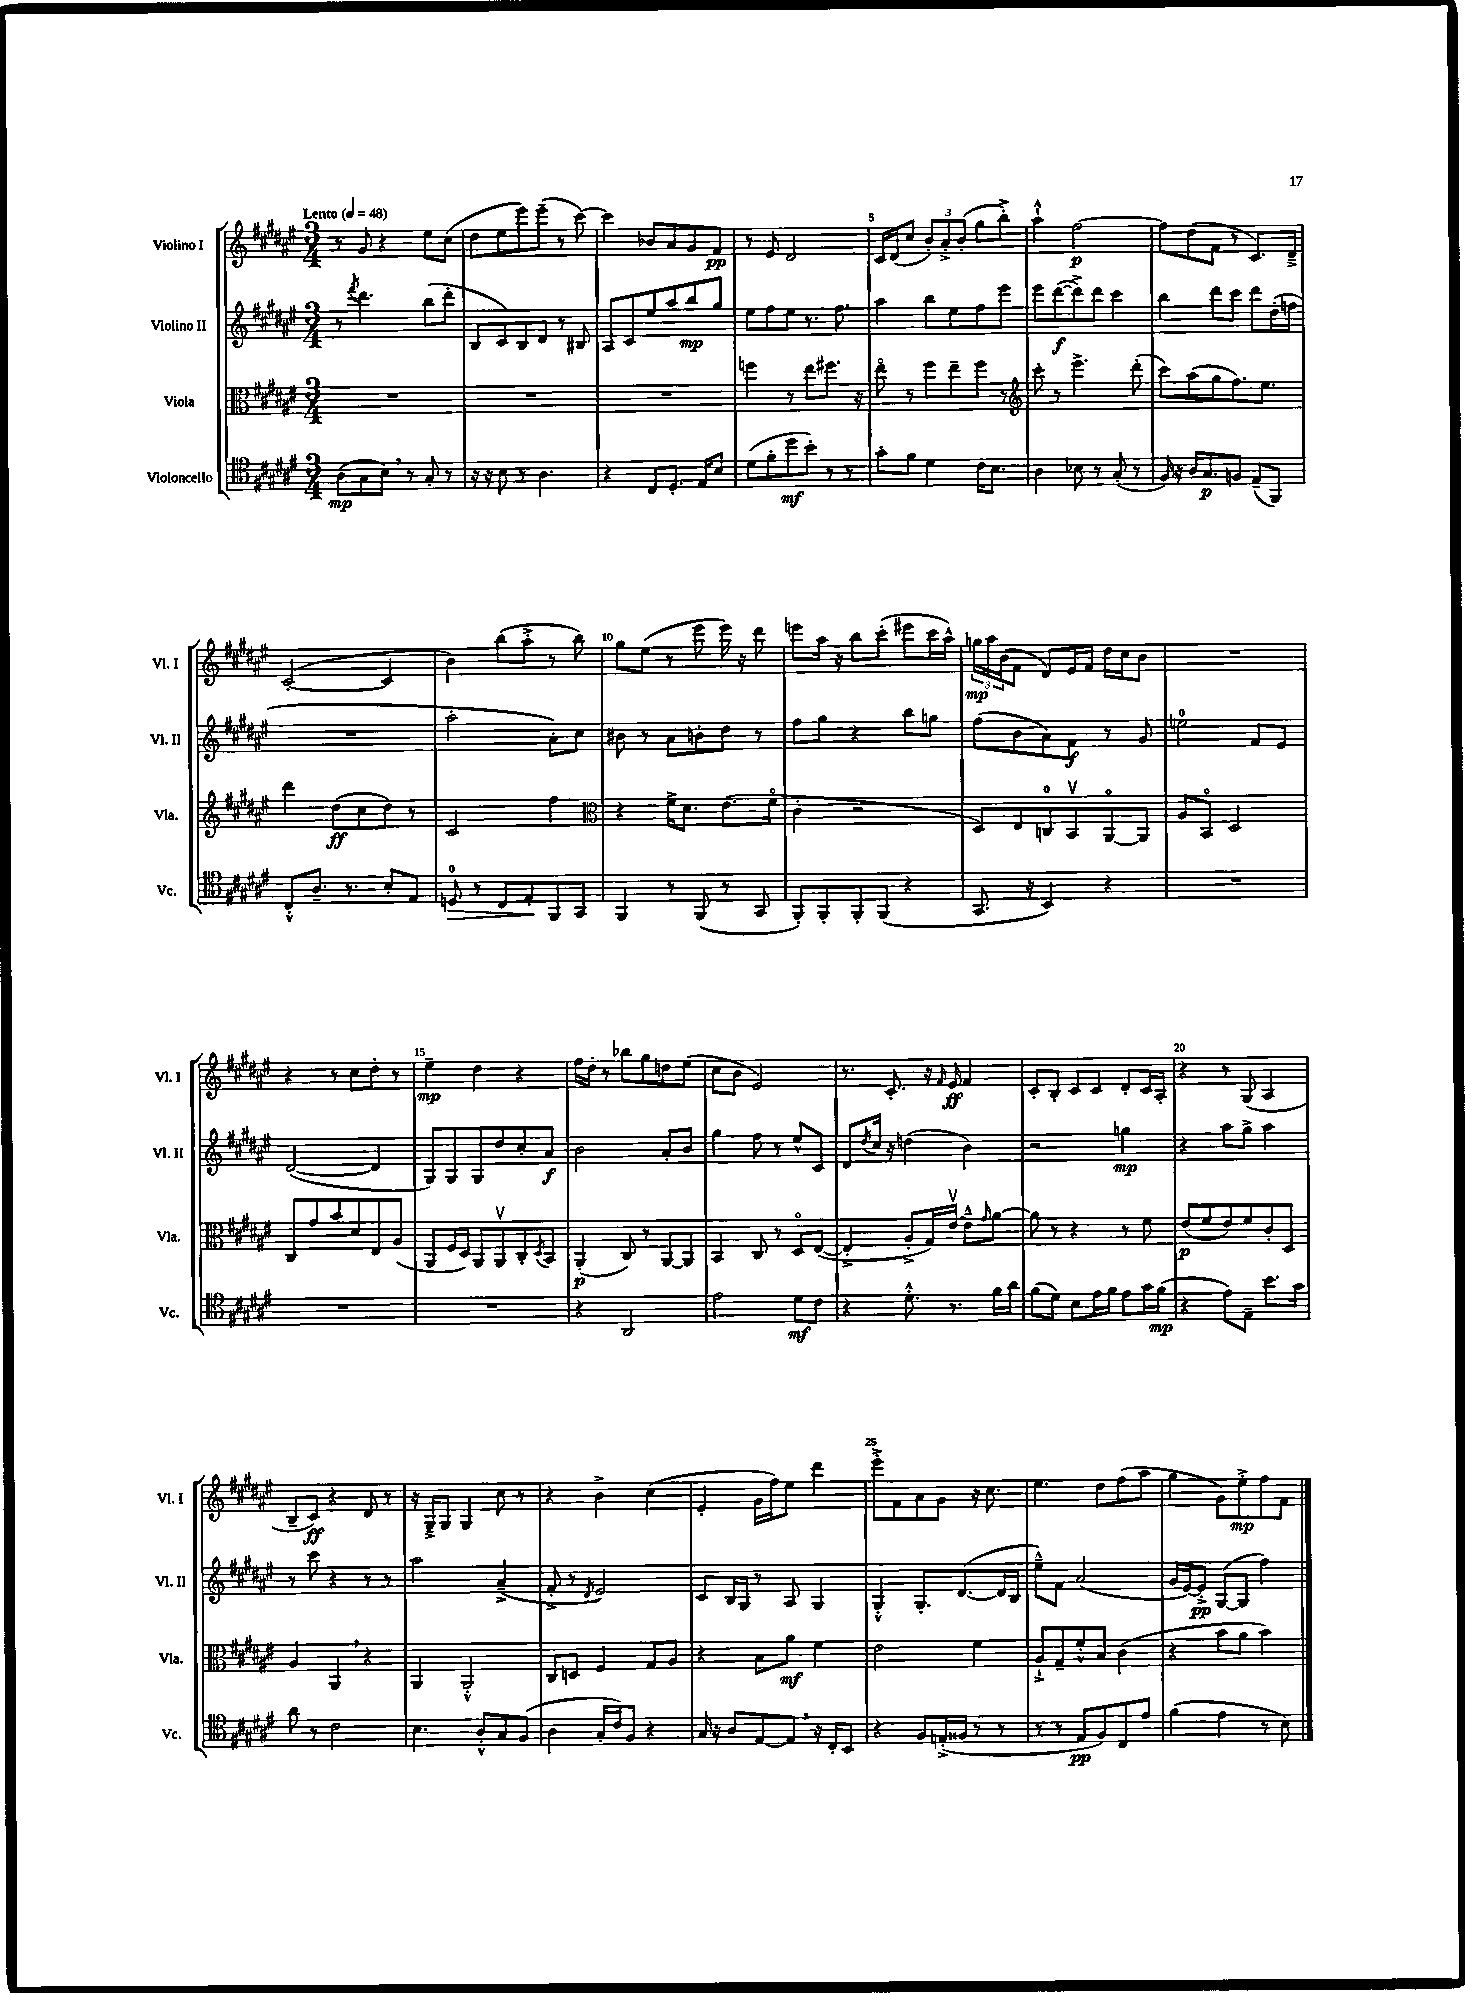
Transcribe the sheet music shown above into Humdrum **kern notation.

**kern	**dynam	**kern	**dynam	**kern	**dynam	**kern	**dynam
*part4	*part4	*part3	*part3	*part2	*part2	*part1	*part1
*staff4	*staff4	*staff3	*staff3	*staff2	*staff2	*staff1	*staff1
*I"Violoncello	*	*I"Viola	*	*I"Violino II	*	*I"Violino I	*
*I'Vc.	*	*I'Vla.	*	*I'Vl. II	*	*I'Vl. I	*
*clefC4	*	*clefC3	*	*clefG2	*	*clefG2	*
*k[f#c#g#d#a#e#]	*	*k[f#c#g#d#a#e#]	*	*k[f#c#g#d#a#e#]	*	*k[f#c#g#d#a#e#]	*
*M3/4	*	*M3/4	*	*M3/4	*	*M3/4	*
*MM48	*	*MM48	*	*MM48	*	*MM48	*
=1	=1	=1	=1	=1	=1	=1	=1
!	!	!	!	!	!	!LO:TX:a:B:t=Lento	!
(8A#\L	mp	2.r	.	8r	.	8r	.
.	.	.	.	8qfff#/	.	.	.
8G#\	.	.	.	4.ddd#\	.	8g#/	.
8B,\J)	.	.	.	.	.	4r	.
8r	.	.	.	.	.	.	.
8G#'/	.	.	.	(8bb\L	.	8ee#\L	.
8r	.	.	.	8ddd#'\J	.	(8cc#\J	.
=2	=2	=2	=2	=2	=2	=2	=2
16r	.	2.r	.	8B/L	.	8dd#\L	.
16r	.	.	.	.	.	.	.
8B\	.	.	.	8c#/)	.	8ee#\	.
8r	.	.	.	8B/	.	8eee#\)	.
4.A#\	.	.	.	8d#/J	.	(8eee#~\J	.
.	.	.	.	8r	.	8r	.
.	.	.	.	8B#X/	.	[8ccc#\)	.
=3	=3	=3	=3	=3	=3	=3	=3
4r	.	2.r	.	8A#/L	.	4ccc#\]	.
.	.	.	.	8c#/	.	.	.
8C#/L	.	.	.	8ee#/	.	8b-X/L	.
8.D#'/J	.	.	.	8aa#/	.	8a#/	.
.	.	.	.	8bb/	mp	8g#/	.
16E#/KL	.	.	.	.	.	.	.
8B/J	.	.	.	8gg#/J	.	8f#/J	pp
=4	=4	=4	=4	=4	=4	=4	=4
(8d#\L	.	4ffn\	.	8ee#\L	.	8r	.
8f#'\	.	.	.	8ff#\	.	8e#/	.
8dd#\	mf	8r	.	8ee#\J	.	2d#/	.
8b'\J)	.	8ee#\L	.	8.r	.	.	.
8r	.	8.ff#X\J	.	.	.	.	.
.	.	.	.	8.ff#\	.	.	.
8r	.	.	.	.	.	.	.
.	.	16r	.	.	.	.	.
=5	=5	=5	=5	=5	=5	=5	=5
8g#'\L	.	8ee#\	.	4aa#\	.	16c#/LL	.
.	.	.	.	.	.	(16d#/J	.
8f#\J	.	8r	.	.	.	8cc#/J	.
4d#\	.	8ff#\L	.	8bb\L	.	12b'/L)	.
.	.	.	.	.	.	12a#'^/	.
.	.	8ee#~\	.	8ee#\	.	.	.
.	.	.	.	.	.	(12b'/J	.
16c#\KL	.	8ff#\J	.	8ff#\	.	8gg#\L	.
8.B\J	.	.	.	.	.	.	.
.	.	8r	.	8eee#\J	.	8bb'^\J)	.
=6	=6	=6	=6	=6	=6	=6	=6
*	*	*clefG2	*	*	*	*	*
4A#\	.	8ccc#'\	.	8eee#\L	.	4aa#`^^\	.
.	.	8r	.	([8ddd#\	f	.	.
8B-X\	.	4.eee#^\	.	8ddd#^\])	.	[2ff#\	p
8r	.	.	.	8ddd#\J	.	.	.
(8G#'/	.	.	.	4ccc#\	.	.	.
8r	.	(8ddd#'\	.	.	.	.	.
=7	=7	=7	=7	=7	=7	=7	=7
16F#/)	.	8ccc#\L)	.	4bb\	.	8ff#\L]	.
16r	.	.	.	.	.	.	.
16A#/KL	.	(8aa#\	.	.	.	(8dd#\	.
8.G#/	p	.	.	.	.	.	.
.	.	8gg#\	.	8ddd#\L	.	8f#\J	.
8Fn/J	.	8.ff#\)	.	8ccc#\J	.	8r	.
(8E#~/L	.	.	.	8ddd#\L	.	8.c#/L)	.
.	.	8.ee#\J	.	.	.	.	.
8FF#/J)	.	.	.	(16dd#'\L	.	.	.
.	.	.	.	16ffn\JJ	.	16d#~^/Jk	.
!!LO:LB:g=z
=8	=8	=8	=8	=8	=8	=8	=8
8C#'^^/L	.	4ddd#\	.	2.r	.	([2c#'/	.
8.A#~/J	.	.	.	.	.	.	.
.	.	(8dd#\L	ff	.	.	.	.
8.r	.	.	.	.	.	.	.
.	.	8cc#\	.	.	.	.	.
8B'/L	.	8dd#\J)	.	.	.	4c#/]	.
8E#/J	.	8r	.	.	.	.	.
=9	=9	=9	=9	=9	=9	=9	=9
!	!LO:HP:b	!	!	!	!	!	!
8Dn/	>	2c#/	.	2aa#'\	.	4b\)	.
8r	.	.	.	.	.	.	.
8C#/L	.	.	.	.	.	(8bb\L	.
8E#'/	.	.	.	.	.	8aa#'^\J	.
8FF#/	]	4ff#\	.	8a#'\L)	.	8r	.
8GG#/J	.	.	.	8cc#\J	.	8bb\)	.
=10	=10	=10	=10	=10	=10	=10	=10
*	*	*clefC3	*	*	*	*	*
4FF#/	.	4r	.	8b#X\	.	8gg#\L	.
.	.	.	.	8r	.	(8ee#\J	.
8r	.	16f#^\KL	.	8a#\L	.	8r	.
.	.	8.d#\J	.	.	.	.	.
(8FF#/	.	.	.	8bn'\	.	8eee#\	.
8r	.	(8.e#\L	.	8dd#\J	.	16eee#\)	.
.	.	.	.	.	.	16r	.
8GG#/	.	.	.	8r	.	8ddd#\	.
.	.	16f#\Jk	.	.	.	.	.
=11	=11	=11	=11	=11	=11	=11	=11
8FF#'/L)	.	4c#'\	.	8ff#\L	.	8eeen\L	.
8FF#'/	.	.	.	8gg#\J	.	16aa#\Jk	.
.	.	.	.	.	.	16r	.
8FF#'/	.	2r	.	4r	.	8bb\L	.
(8FF#/J	.	.	.	.	.	(8ccc#'\J	.
4r	.	.	.	8bb\L	.	8eee#X\L	.
.	.	.	.	8ggn\J	.	16ccc#\L	.
.	.	.	.	.	.	16aa#^^\JJ)	.
=12	=12	=12	=12	=12	=12	=12	=12
8.GG#/	.	8D#/L)	.	(8ff#\L	.	24ggn\LL	mp
.	.	.	.	.	.	24aa#\	.
.	.	.	.	.	.	(24b\J	.
.	.	8E#/	.	8b\	.	8f#\J	.
16r	.	.	.	.	.	.	.
4BB/)	.	8Cn/	.	8a#\)	.	8d#/L)	.
.	.	8BBv/	.	8f#\J	f	16e#/L	.
.	.	.	.	.	.	16f#/JJ	.
4r	.	[8AA#/	.	8r	.	16dd#\LL	.
.	.	.	.	.	.	16cc#\J	.
.	.	8AA#/J]	.	8g#/	.	8b\J	.
=13	=13	=13	=13	=13	=13	=13	=13
2.r	.	8A#/L	.	2een\	.	2.r	.
.	.	8BB/J	.	.	.	.	.
.	.	2D#/	.	.	.	.	.
.	.	.	.	8f#/L	.	.	.
.	.	.	.	8e#/J	.	.	.
!!LO:LB:g=z
=14	=14	=14	=14	=14	=14	=14	=14
2.r	.	8C#/L	.	([2d#/	.	4r	.
.	.	8g#/	.	.	.	.	.
.	.	8b/	.	.	.	8r	.
.	.	8d#/	.	.	.	8cc#\L	.
.	.	8E#/	.	4d#/]	.	8dd#'\J	.
.	.	(8A#/J	.	.	.	8r	.
=15	=15	=15	=15	=15	=15	=15	=15
2.r	.	8AA#/L	.	8G#/L)	.	4ee#~\	mp
.	.	16F#/L	.	8G#/	.	.	.
.	.	16D#/JJ)	.	.	.	.	.
.	.	8AA#/L	.	8G#/	.	4dd#\	.
.	.	8AA#v/	.	8dd#/	.	.	.
.	.	8C#'/	.	8cc#'/	.	4r	.
.	.	8qD#/	.	.	.	.	.
.	.	8BB/J	.	8a#/J	f	.	.
=16	=16	=16	=16	=16	=16	=16	=16
4r	.	(4AA#'/	p	2b\	.	16ff#\LL	.
.	.	.	.	.	.	16dd#'\JJ	.
.	.	.	.	.	.	8r	.
2AA#/	.	8C#/)	.	.	.	8bb-X\L	.
.	.	8r	.	.	.	8gg#\	.
.	.	[8AA#/L	.	8a#'/L	.	8ddn\	.
.	.	8AA#/J]	.	8b/J	.	(8ee#\J	.
=17	=17	=17	=17	=17	=17	=17	=17
2e#\	.	4BB/	.	4gg#\	.	8cc#\L	.
.	.	.	.	.	.	8b\J	.
.	.	8C#/	.	8ff#\	.	2e#/)	.
.	.	8r	.	8r	.	.	.
8d#\L	mf	8D#/L	.	8ee#^^/L	.	.	.
8c#\J	.	([8E#/J	.	8c#/J	.	.	.
=18	=18	=18	=18	=18	=18	=18	=18
4r	.	4E#'^/]	.	8d#/L	.	8.r	.
.	.	.	.	8qdd#/	.	.	.
.	.	.	.	16cc#/Jk	.	.	.
.	.	.	.	16r	.	8.c#'/	.
8.d#'^^\	.	8A#'^/L	.	(4ddn\	.	.	.
.	.	16G#/L)	.	.	.	16r	.
.	.	.	.	.	.	16qqf#/	.
8.r	.	[16e#v/JJ	.	.	.	16e#/	ff
.	.	8e#~^^\L]	.	4b\)	.	4f#/	.
.	.	16qqg#/	.	.	.	.	.
16f#\LL	.	[8a#\J	.	.	.	.	.
16a#\JJ	.	.	.	.	.	.	.
=19	=19	=19	=19	=19	=19	=19	=19
(8f#\L	.	8a#\]	.	2r	.	8c#'/L	.
8d#\J)	.	8r	.	.	.	8B'/J	.
8B\L	.	4r	.	.	.	8c#/L	.
16e#\L	.	.	.	.	.	8c#/J	.
16f#\JJ	.	.	.	.	.	.	.
8e#\L	.	8r	.	4ggn\	mp	8d#'/L	.
16g#\L	.	8f#\	.	.	.	16c#/L	.
(16f#\JJ	mp	.	.	.	.	16A#'/JJ	.
=20	=20	=20	=20	=20	=20	=20	=20
4r	.	(8e#/L	p	4r	.	4r	.
.	.	8f#/	.	.	.	.	.
8e#\L)	.	8e#/)	.	8aa#\L	.	8r	.
8E#~\J	.	8f#/	.	8gg#^\J	.	(8G#/	.
8.b\L	.	8c#'/	.	4aa#\	.	4A#/	.
.	.	8D#/J	.	.	.	.	.
16g#\Jk	.	.	.	.	.	.	.
!!LO:LB:g=z
=21	=21	=21	=21	=21	=21	=21	=21
8a#\	.	4A#/	.	8r	.	8B~/L	.
8r	.	.	.	8ccc#\	.	8c#/J)	ff
2c#\	.	4AA#,/	.	4r	.	4r	.
.	.	4r	.	8r	.	8d#/	.
.	.	.	.	8r	.	8r	.
=22	=22	=22	=22	=22	=22	=22	=22
4.B\	.	4AA#/	.	2aa#\	.	16r	.
.	.	.	.	.	.	16G#~^/KL	.
.	.	.	.	.	.	8G#/J	.
.	.	2AA#'^^/	.	.	.	4G#/	.
8A#'^^/L	.	.	.	.	.	.	.
8G#/	.	.	.	(4a#~^/	.	8cc#\	.
(8F#/J	.	.	.	.	.	8r	.
=23	=23	=23	=23	=23	=23	=23	=23
4A#\	.	8C#/L	.	8f#'^/	.	4r	.
.	.	8Dn/J	.	8r	.	.	.
.	.	.	.	8qd#/	.	.	.
16G#'/LL	.	4F#/	.	2e#/)	.	4b^\	.
16c#/J)	.	.	.	.	.	.	.
8F#/J	.	.	.	.	.	.	.
4r	.	8G#/L	.	.	.	(4cc#\	.
.	.	8A#/J	.	.	.	.	.
=24	=24	=24	=24	=24	=24	=24	=24
16G#/	.	4r	.	8c#/L	.	4e#'/	.
16r	.	.	.	.	.	.	.
8A#/L	.	.	.	16B/L	.	.	.
.	.	.	.	16G#/JJ	.	.	.
[8E#/	.	8B\L	.	8r	.	16g#\LL	.
.	.	.	.	.	.	16ff#\J)	.
8E#,/J]	.	8a#\J	mf	8A#/	.	8ee#\J	.
16r	.	4f#\	.	4G#/	.	4ddd#\	.
16C#'/KL	.	.	.	.	.	.	.
8BB/J	.	.	.	.	.	.	.
=25	=25	=25	=25	=25	=25	=25	=25
4r	.	2e#\	.	4G#'^^/	.	8eee#'^\L	.
.	.	.	.	.	.	8f#\	.
8F#/L	.	.	.	8.G#'/L	.	8a#\	.
(16En'^/L	.	.	.	.	.	8g#\J	.
16F##X/JJ	.	.	.	([8.d#/	.	.	.
8r	.	4f#\	.	.	.	16r	.
.	.	.	.	.	.	8.cc#\	.
8r	.	.	.	16d#/L]	.	.	.
.	.	.	.	16B/JJ	.	.	.
=26	=26	=26	=26	=26	=26	=26	=26
8r	.	8A#`^/L	.	8ee#~^^\L)	.	4.ee#\	.
8r	.	8G#~/	.	8f#\J	.	.	.
8E#/L	pp	8f#'^^/	.	(2a#/	.	.	.
8F#/)	.	8B/J	.	.	.	8dd#\L	.
8C#/	.	(4c#\	.	.	.	(8ff#\	.
8e#/J	.	.	.	.	.	8aa#\J	.
=27	=27	=27	=27	=27	=27	=27	=27
(4f#\	.	4r	.	16g#/LL	.	4gg#\	.
.	.	.	.	[16e#/J)	.	.	.
.	.	.	.	8e#'^/J]	pp	.	.
4e#\	.	8b\L	.	([8G#/L	.	8g#\L)	.
.	.	8a#\J	.	8G#/J]	.	8ee#'^\	mp
8r	.	4b\)	.	4ff#\)	.	8ff#\	.
8B\)	.	.	.	.	.	8f#\J	.
==	==	==	==	==	==	==	==
*-	*-	*-	*-	*-	*-	*-	*-
